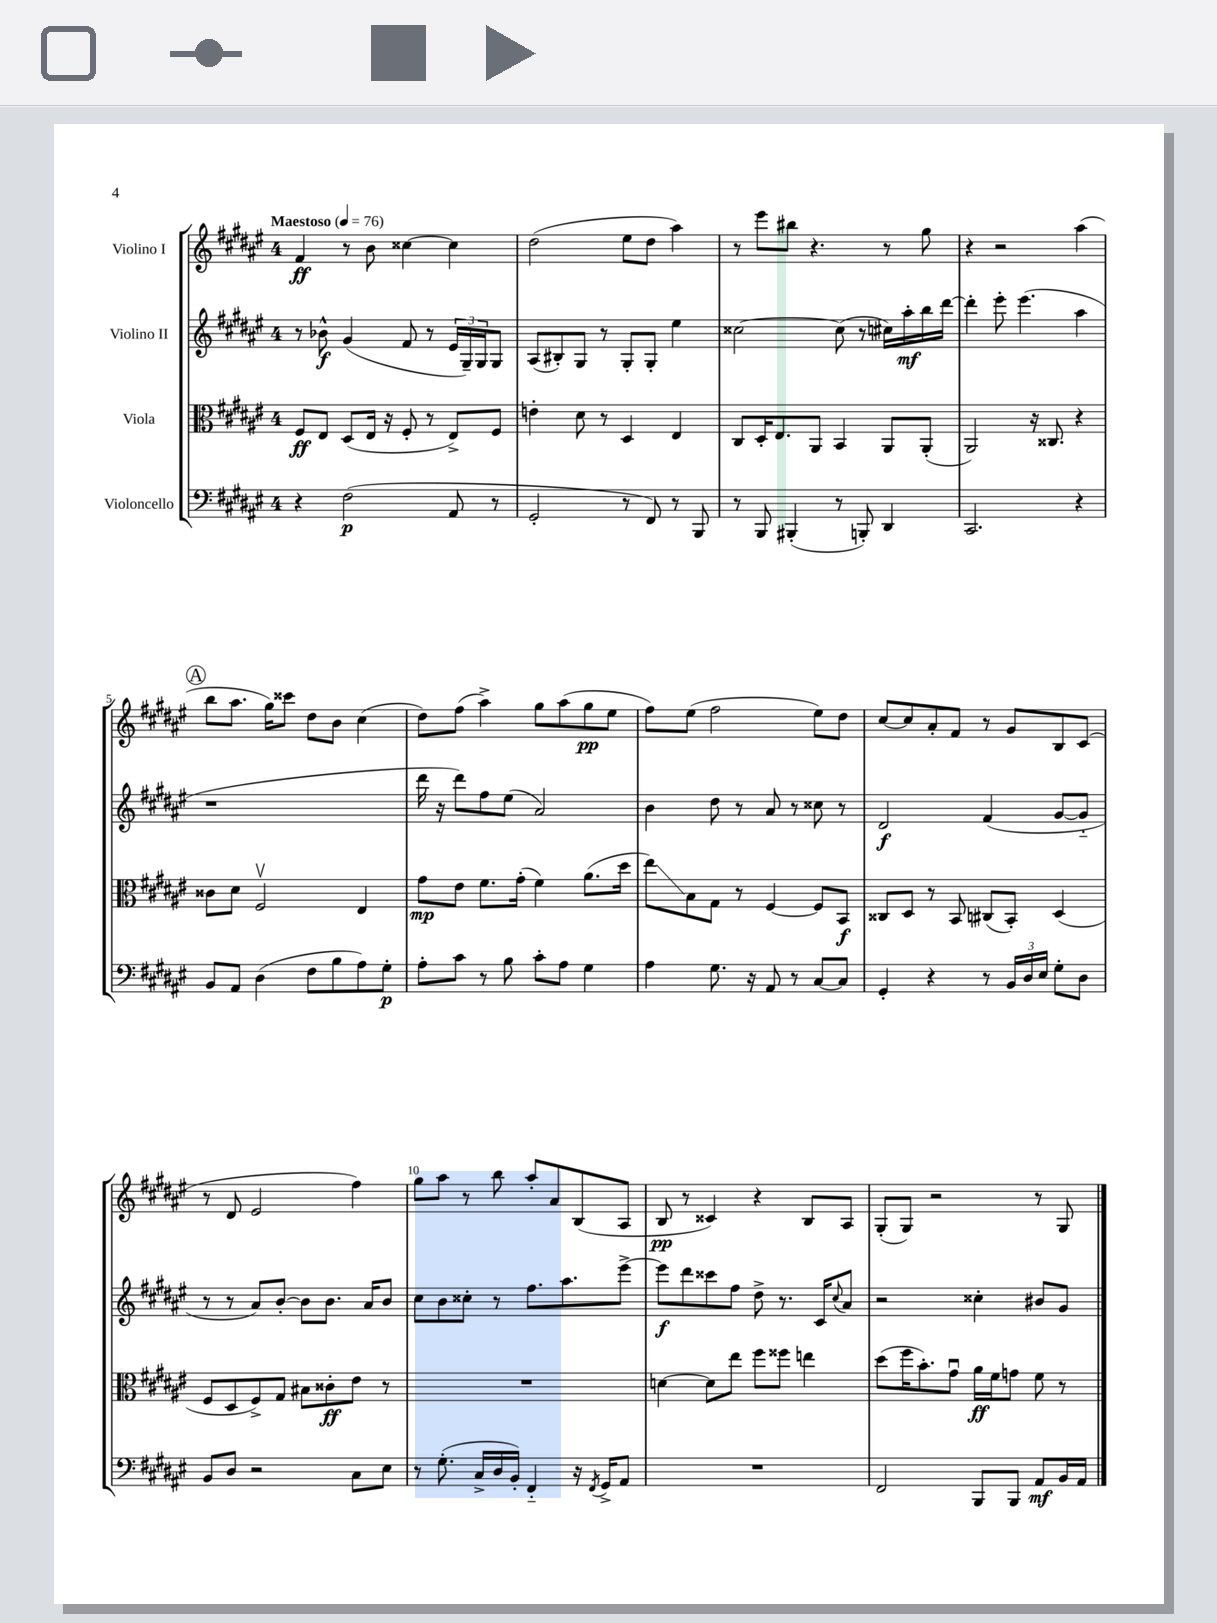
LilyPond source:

<<
\new StaffGroup <<
\new Staff = "s0" \with { instrumentName = "Violino I" } {
    \clef treble \key fis \major \once \override Staff.TimeSignature.style = #'single-digit \time 4/4 \tempo "Maestoso" 4 = 76
    fis'4\ff r8 b'8 cisis''4~ cisis''4 |
    dis''2( eis''8 dis''8 ais''4) |
    r8 eis'''8 bis''8 r4. r8 gis''8 |
    r4 r2 ais''4( |
    \mark \markup { \circle "A" } b''8 ais''8. gis''16) cisis'''8 dis''8 b'8 cis''4( |
    dis''8) fis''8( ais''4->) gis''8 ais''8( gis''8\pp eis''8 |
    fis''8) eis''8( fis''2 eis''8) dis''8 |
    cis''8~ cis''8 ais'8-. fis'8 r8 gis'8 b8 cis'8( |
    r8 dis'8 eis'2 fis''4) |
    gis''8 ais''8 r8 b''8 ais''8-. ais'8 b8( ais8 |
    b8\pp r8 cisis'4) r4 b8 ais8 |
    gis8-.( gis8) r2 r8 gis8 \bar "|." |
}
\new Staff = "s1" \with { instrumentName = "Violino II" } {
    \clef treble \key fis \major \once \override Staff.TimeSignature.style = #'single-digit \time 4/4
    r8 bes'8-^\f gis'4( fis'8 r8 \tuplet 3/2 { eis'16 gis16--) gis16 } gis8 |
    ais8( bis8-.) gis8 r8 gis8-. gis8-. eis''4 |
    cisis''2~ cisis''8( r8 cis''16) ais''16-.\mf b''16 dis'''16~ |
    dis'''4-. eis'''8-. eis'''4.( ais''4 |
    \mark \markup { \circle "A" } r1 |
    dis'''16 r16 dis'''8) fis''8 eis''8( ais'2) |
    b'4 dis''8 r8 ais'8 r8 cisis''8 r8 |
    dis'2\f fis'4( gis'8~ gis'8-_ |
    r8 r8 ais'8) b'8~-. b'8 b'8. ais'16 b'8 |
    cis''8 b'8 cisis''8-. r8 fis''8. ais''8. eis'''8~-> |
    eis'''8\f dis'''8 cisis'''8 fis''8 dis''8-> r8. cis'16 \appoggiatura { cis''8 } ais'8 |
    r2 cisis''4-. bis'8 gis'8 \bar "|." |
}
\new Staff = "s2" \with { instrumentName = "Viola" } {
    \clef alto \key fis \major \once \override Staff.TimeSignature.style = #'single-digit \time 4/4
    fis8\ff eis8 dis8( eis16 r16 fis8-. r8 eis8->) fis8 |
    e'4-. dis'8 r8 dis4 eis4 |
    cis8 dis16-. eis8. ais,8 b,4 ais,8 ais,8-.( |
    ais,2) r16 cisis8. r4 |
    \mark \markup { \circle "A" } cisis'8 dis'8 fis2\upbow eis4 |
    gis'8\mp eis'8 fis'8. gis'16-.( fis'4) ais'8.( dis''16 |
    eis''8\glissando) b8 gis8 r8 fis4~ fis8 b,8\f |
    cisis8 dis8 r8 b,8 cis8( b,8-.) dis4( |
    fis8 dis8 fis8->) gis8 bis8 cisis'8-.\ff eis'8 r8 |
    R1 |
    d'4~ d'8 eis''8 fis''8 fisis''8 e''4 |
    dis''8( fis''16 b'8.-.) gis'8\downbow ais'16\ff fis'16 g'8 fis'8 r8 \bar "|." |
}
\new Staff = "s3" \with { instrumentName = "Violoncello" } {
    \clef bass \key fis \major \once \override Staff.TimeSignature.style = #'single-digit \time 4/4
    r4 fis2\p( ais,8 r8 |
    gis,2-. r8 fis,8) r8 b,,8 |
    r8 b,,8 bis,,4-.( r8 b,,8-.) dis,4 |
    cis,2. r4 |
    \mark \markup { \circle "A" } b,8 ais,8 dis4( fis8 b8 ais8) gis8-.\p |
    ais8-. cis'8 r8 b8 cis'8-. ais8 gis4 |
    ais4 gis8. r16 ais,8 r8 cis8~ cis8 |
    gis,4-. r4 r8 \tuplet 3/2 { b,16 dis16 eis16 } gis8-. dis8 |
    b,8 dis8 r2 cis8 eis8 |
    r8 gis8.-.( cis16-> dis16 b,16-.) fis,4-_ r16 \acciaccatura { fis,8 } gis,16-> ais,8 |
    R1 |
    fis,2 b,,8 b,,8 ais,8\mf b,16 ais,16 \bar "|." |
}
>>
>>
\layout { \context { \Score \override BarNumber.break-visibility = ##(#f #t #t) barNumberVisibility = #(every-nth-bar-number-visible 5) } }
